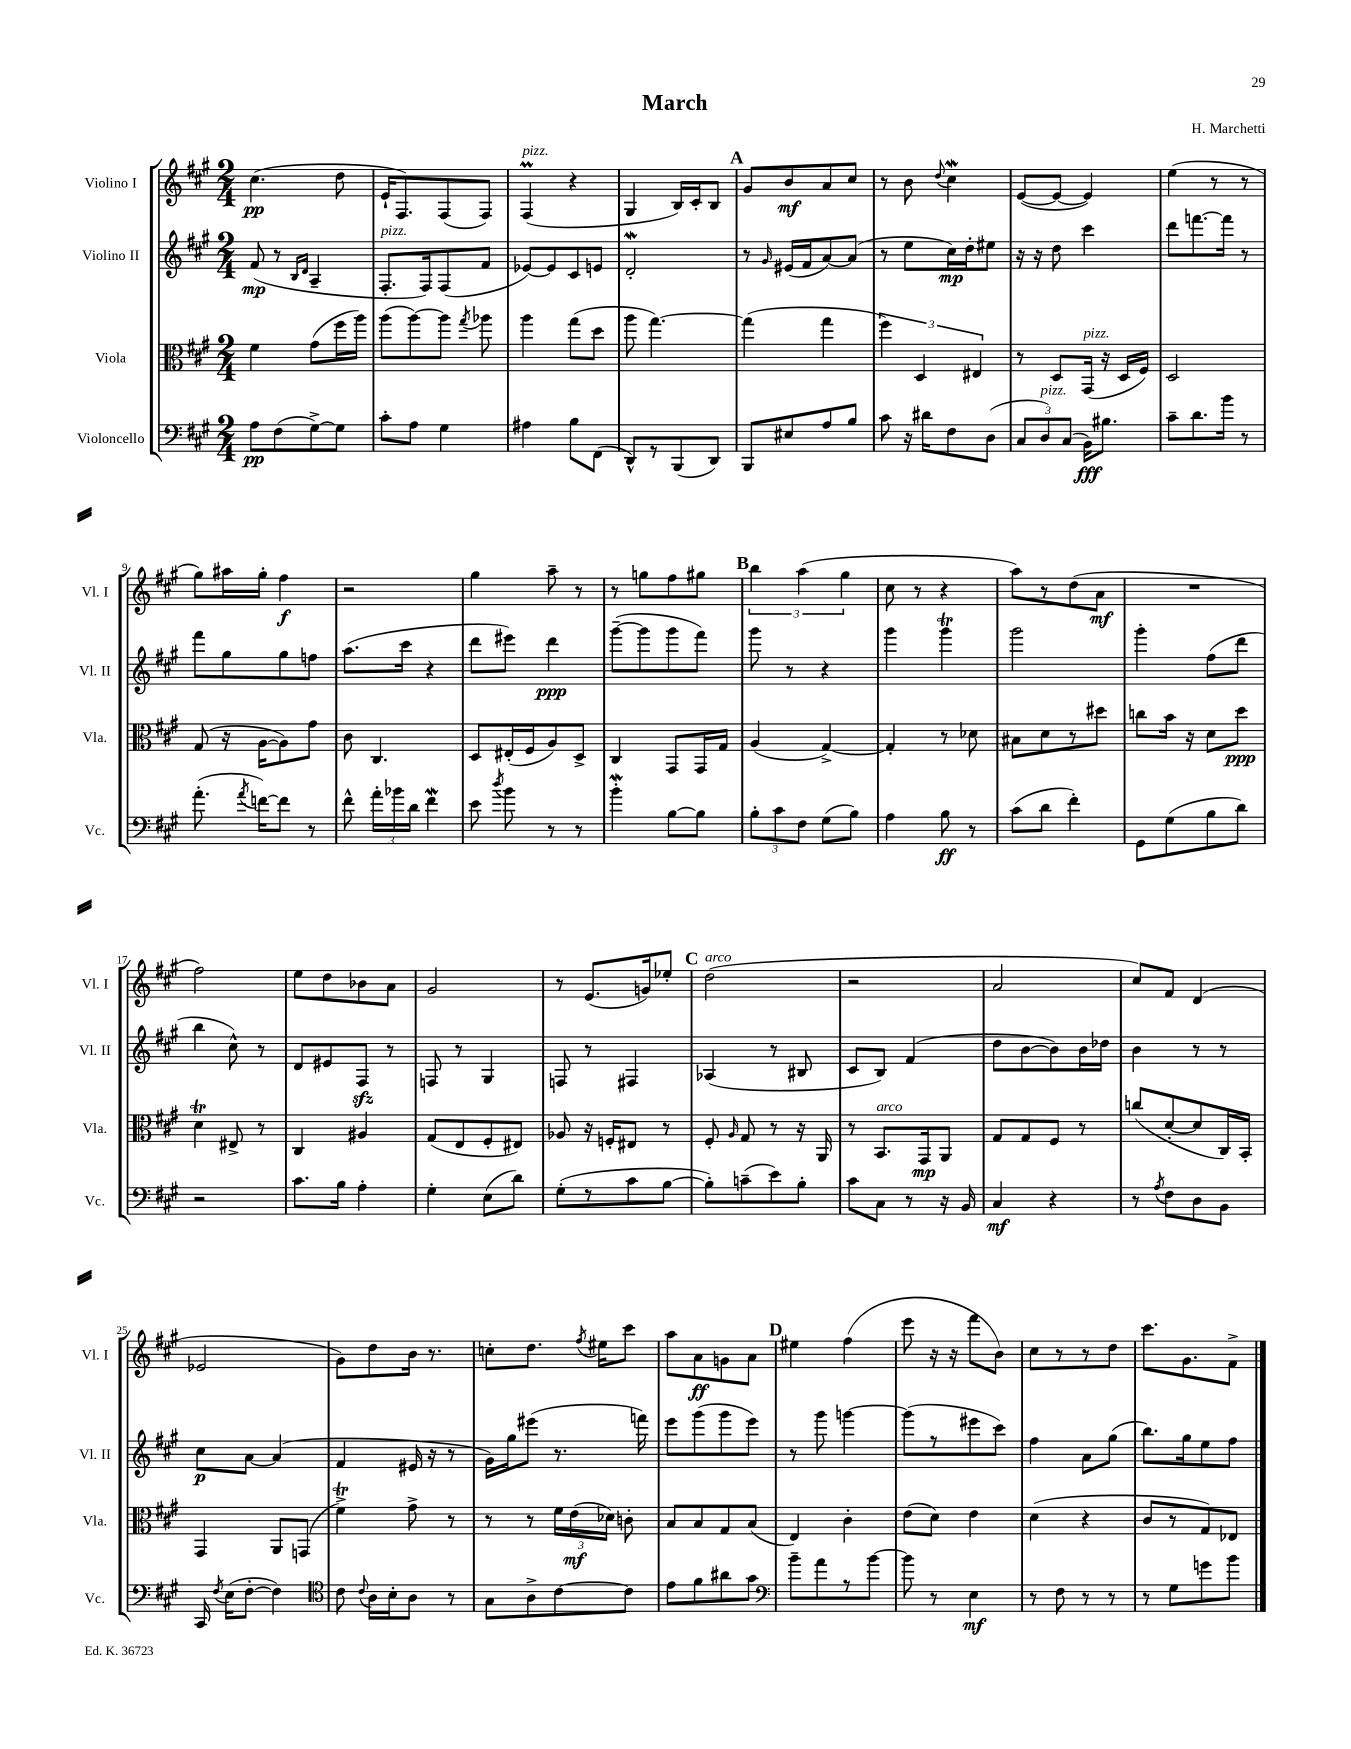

**kern	**kern	**kern	**kern
*staff4	*staff3	*staff2	*staff1
*clefF4	*clefC3	*clefG2	*clefG2
*k[f#c#g#]	*k[f#c#g#]	*k[f#c#g#]	*k[f#c#g#]
*M2/4	*M2/4	*M2/4	*M2/4
8A	4f#	(8f#	(4.cc#
(8F#	.	8r	.
.	.	16qqB	.
.	.	16qqd	.
[8G#^)	(8g#	4A~	.
8G#]	16ff#	.	8dd
.	16aa)	.	.
=	=	=	=
8c#'	(8aa	8.F#'	16e`
.	.	.	8.F#)
8A	[8aa)	.	.
.	.	16F#)	.
4G#	8aa]	(8F#	(8F#
.	8qgg#	.	.
.	8aa-	8f#	8F#)
=	=	=	=
4A#	4aa	[8e-)	(4F#
.	.	8e-]	.
8B	(8gg#	8c#	4r
(8FF#	8dd	8e	.
=	=	=	=
8DD^^)	8aa	2d'	4G#
8r	[4.gg#)	.	.
(8BBB	.	.	16B)
.	.	.	16c#'
8DD)	.	.	8B
=	=	=	=
8BBB	(4gg#]	8r	8g#
.	.	16qqg#	.
8E#	.	(16e#	8b
.	.	16f#	.
8A	4gg#	[8a)	8a
8B	.	(8a]	8cc#
=	=	=	=
8c#	6ff#)	8r	8r
16r	.	8ee	8b
.	6D	.	.
16d#	.	.	.
.	.	.	8qqdd
8F#	.	16cc#)	4cc#
.	.	16dd'	.
.	6E#	.	.
(8D	.	8ee#	.
=	=	=	=
12C#	8r	16r	([8e
.	.	16r	.
12D)	.	.	.
.	8D	8dd	8e_
(12C#	.	.	.
16BB)	(16GG#	4ccc#	4e])
8.B#	16r	.	.
.	16D	.	.
.	16F#)	.	.
=	=	=	=
8c#~	2D	8ddd	(4ee
8.d	.	[8.fff	.
.	.	.	8r
16b	.	16fff]	.
8r	.	8r	8r
=	=	=	=
(8.a'	(8G#	8fff#	8gg#)
.	16r	8gg#	16aa#
8qa	.	.	.
[16f)	[16A	.	16gg#'
8f]	8A])	8gg#	4ff#
8r	8g#	8ff	.
=	=	=	=
8f#^^	8c#	(8.aa	2r
24a'	4.C#	.	.
24b-	.	.	.
.	.	16ccc#	.
24d	.	.	.
4f#	.	4r	.
=	=	=	=
8e	8D	8ddd	4gg#
8qdd	.	.	.
8b	(16E#'	8eee#)	.
.	16F#	.	.
8r	8A)	4ddd	8aa~
8r	8D^	.	8r
=	=	=	=
4b'	4C#	([8ggg#~	8r
.	.	8ggg#]	8gg
[8B	8GG#	8ggg#	8ff#
8B]	16GG#	8fff#)	8gg#
.	16G#	.	.
=	=	=	=
12B'	(4A	8ggg#	6bb
12c#	.	.	.
.	.	8r	.
12F#	.	.	(6aa
(8G#	[4G#^)	4r	.
.	.	.	6gg#
8B)	.	.	.
=	=	=	=
4A	4G#']	4ggg#	8cc#
.	.	.	8r
8B	8r	4ggg#	4r
8r	8d-	.	.
=	=	=	=
(8c#	8B#	2ggg#	8aa)
8d	8d	.	8r
4f#')	8r	.	(8dd
.	8dd#	.	8a
=	=	=	=
8GG#	8cc	4ggg#'	2r
(8G#	16b	.	.
.	16r	.	.
8B	8d	(8ff#	.
8d)	8dd	8ddd	.
=	=	=	=
2r	4d	4bb	2ff#)
.	8E#^	8cc#^^)	.
.	8r	8r	.
=	=	=	=
8.c#	4C#	8d	8ee
.	.	8e#	8dd
16B	.	.	.
4A'	4A#	8F#	8b-
.	.	8r	8a
=	=	=	=
4G#'	(8G#	8F	2g#
.	8E	8r	.
(8E	8F#'	4G#	.
8d)	8E#)	.	.
=	=	=	=
(8G#'	8A-	8F	8r
8r	16r	8r	(8.e
.	16F'	.	.
8c#	8E#	4F#	.
.	.	.	16g)
[8B	8r	.	8ee-'
=	=	=	=
8B'])	8F#'	(4A-	(2dd
.	16qqA	.	.
(8c~	8G#	.	.
8e)	8r	8r	.
8B'	16r	8B#	.
.	16AA	.	.
=	=	=	=
8c#	8r	8c#	2r
8C#	8.BB	8B)	.
8r	.	(4f#	.
.	16GG#	.	.
16r	8AA	.	.
16BB	.	.	.
=	=	=	=
4C#	8G#	8dd	2a
.	8G#	[8b	.
4r	8F#	8b])	.
.	8r	16b	.
.	.	16dd-	.
=	=	=	=
8r	(8cc	4b	8cc#)
8qA	.	.	.
8F#	[8d'	.	8f#
8D	8d]	8r	(4d
8BB	16C#)	8r	.
.	16BB'	.	.
=	=	=	=
16CC#	4GG#	8cc#	2e-
8qF#	.	.	.
(16E	.	.	.
[8F#'	.	[8a	.
4F#])	8AA	(4a]	.
.	(8GG	.	.
=	=	=	=
*clefC4	*	*	*
8c#	4f#^)	4f#	8g#)
8qqc#	.	.	.
16A	.	.	8dd
16B'	.	.	.
8A	8g#^	16e#	16b
.	.	16r	8.r
8r	8r	8r	.
=	=	=	=
8G#	8r	16g#)	8cc'
.	.	16gg#	.
8A^	8r	(8eee#	8.dd
[8c#	24f#	8.r	.
.	(24e	.	.
.	.	.	8qff#
.	.	.	16ee#
.	24d-)	.	.
8c#]	8c'	.	8ccc#
.	.	16fff)	.
=	=	=	=
8e	8B	8eee	8aa
8f#	8B	(8ggg#	8a
8a#	8G#	8ggg#	8g
8g#	(8B	8eee)	8a
=	=	=	=
*clefF4	*	*	*
8b~	4E)	8r	4ee#
8a	.	8ggg#	.
8r	4c#'	[4ggg	(4ff#
[8b	.	.	.
=	=	=	=
8b]	(8e	(8ggg]	8eee
8r	8d)	8r	16r
.	.	.	16r
4E	4e	8eee#	8fff#
.	.	8ccc#)	8b)
=	=	=	=
8r	(4d	4ff#	8cc#
8F#	.	.	8r
8r	4r	8a	8r
8r	.	(8gg#	8dd
=	=	=	=
8r	8c#	8.bb)	8.ccc#
8G#	8r	.	.
.	.	16gg#	8.g#
8g	8G#)	8ee	.
8b	8E-	8ff#	8f#^
==	==	==	==
*-	*-	*-	*-
